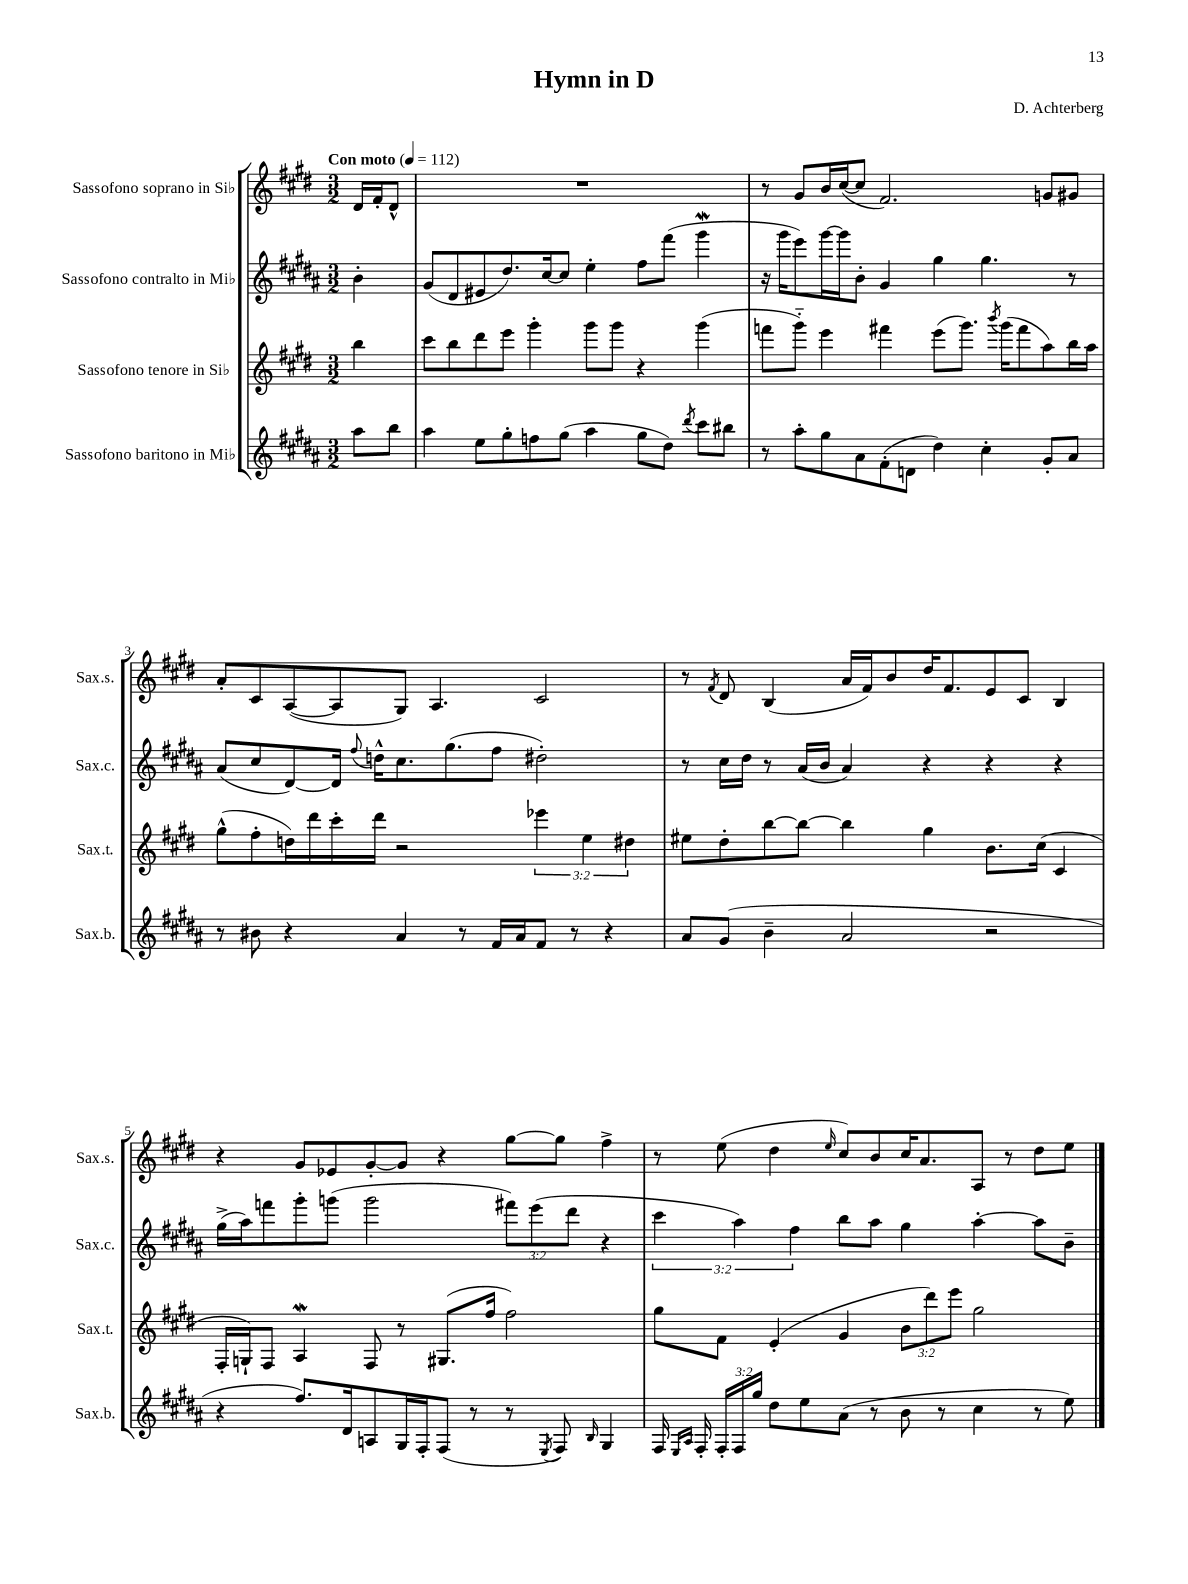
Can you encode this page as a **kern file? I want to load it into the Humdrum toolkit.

**kern	**kern	**kern	**kern
*staff4	*staff3	*staff2	*staff1
*clefG2	*clefG2	*clefG2	*clefG2
*k[f#c#g#d#a#]	*k[f#c#g#d#]	*k[f#c#g#d#a#]	*k[f#c#g#d#]
*M3/2	*M3/2	*M3/2	*M3/2
*MM112	*MM112	*MM112	*MM112
8aa#	4bb	4b'	16d#
.	.	.	16f#'
8bb	.	.	8d#^^
=	=	=	=
4aa#	8ccc#	(8g#	1.r
.	8bb	8d#	.
8ee	8ddd#	8e#	.
8gg#'	8eee	8.dd#)	.
8ff	4ggg#'	.	.
.	.	[16cc#	.
(8gg#	.	8cc#]	.
4aa#	8ggg#	4ee'	.
.	8ggg#	.	.
8gg#	4r	8ff#	.
8dd#)	.	(8fff#	.
8qddd#	.	.	.
8ccc#	(4ggg#	4ggg#	.
8bb#	.	.	.
=	=	=	=
8r	8fff	16r	8r
.	.	16ggg#	.
8aa#'	8ggg#'~)	8eee)	8g#
8gg#	4eee	[16ggg#	16b
.	.	16ggg#]	([16cc#
8a#	.	8b'	8cc#]
(8f#'	4fff#	4g#	2.f#)
8d	.	.	.
4dd#)	(8eee	4gg#	.
.	8.ggg#)	.	.
4cc#'	.	4.gg#	.
.	8qbbb	.	.
.	(16ggg#	.	.
.	8fff#	.	.
8g#'	8aa)	.	8g
8a#	16bb	8r	8g#
.	16aa	.	.
=	=	=	=
8r	(8gg#^^	(8a#	8a'
8b#	8ff#'	8cc#	8c#
4r	16dd)	[8d#)	([8A
.	16ddd#	.	.
.	16ccc#'	16d#]	8A]
.	.	8qqff#	.
.	16ddd#	16dd^^	.
4a#	2r	8.cc#	8G#)
.	.	.	4.A
.	.	(8.gg#	.
8r	.	.	.
16f#	.	8ff#	.
16a#	.	.	.
8f#	6eee-	2dd#')	2c#
8r	.	.	.
.	6ee	.	.
4r	.	.	.
.	6dd#	.	.
=	=	=	=
8a#	8ee#	8r	8r
.	.	.	8qf#
(8g#	8dd#'	16cc#	8d#
.	.	16dd#	.
4b~	[8bb	8r	(4B
.	8bb_	(16a#	.
.	.	16b	.
2a#	4bb]	4a#)	16a
.	.	.	16f#)
.	.	.	8b
.	4gg#	4r	16dd#
.	.	.	8.f#
2r	8.b	4r	8e
.	.	.	8c#
.	(16cc#	.	.
.	4c#	4r	4B
=	=	=	=
4r	16F#'	(16gg#^	4r
.	16G`)	16aa#)	.
.	8F#	8fff	.
8.ff#)	4A	8ggg#'	8g#
.	.	(8ggg	8e-
16d#	.	.	.
8A	8F#	2ggg	[8g#'
16G#	8r	.	8g#]
16F#'	.	.	.
(8F#	(8.G#	.	4r
8r	.	.	.
.	16ff#	.	.
8r	2ff#)	12fff#)	[8gg#
.	.	(12eee	.
8qE	.	.	.
8F#)	.	.	8gg#]
.	.	12ddd#	.
16qqB	.	.	.
4G#	.	4r	4ff#^
=	=	=	=
16F#	8gg#	6ccc#	8r
16qqE	.	.	.
16qqA#	.	.	.
16F#'	.	.	.
24F#'	8f#	.	(8ee
24F#	.	6aa#)	.
24gg#	.	.	.
8dd#	(4e'	.	4dd#
.	.	6ff#	.
8ee	.	.	.
.	.	.	16qqee
(8a#	4g#	8bb	8cc#)
8r	.	8aa#	8b
8b	12b	4gg#	16cc#
.	.	.	8.a
.	12ddd#)	.	.
8r	.	.	.
.	12eee	.	.
4cc#	2gg#	[4aa#'	8A
.	.	.	8r
8r	.	8aa#]	8dd#
8ee)	.	8b~	8ee
==	==	==	==
*-	*-	*-	*-
